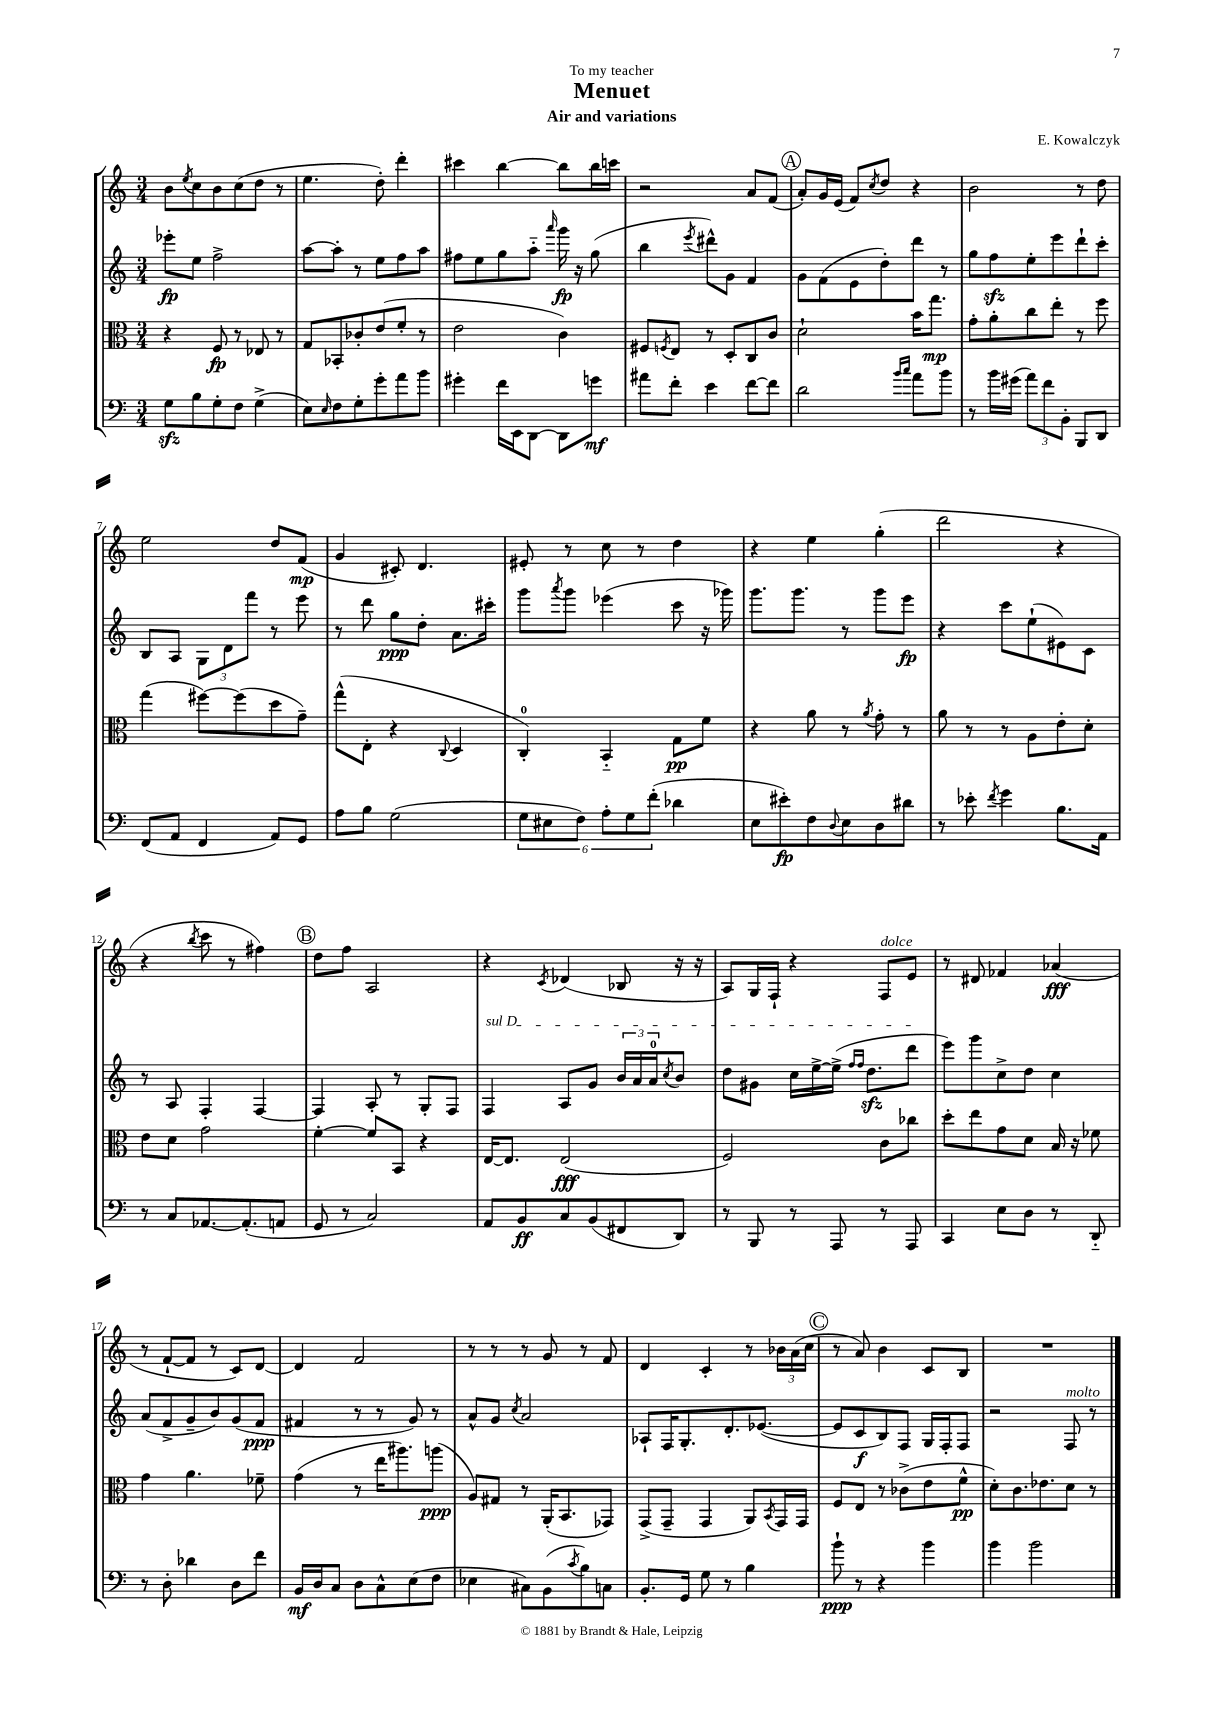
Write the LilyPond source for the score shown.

\header { title = "Menuet" composer = "E. Kowalczyk" subtitle = "Air and variations" dedication = "To my teacher" }
<<
\new StaffGroup <<
\new Staff = "s0" {
    \clef treble \key c \major \numericTimeSignature \time 3/4
    b'8 \acciaccatura { e''8 } c''8 b'8 c''8( d''8 r8 |
    e''4. d''8-.) d'''4-. |
    cis'''4 b''4~ b''8 b''16 c'''16 |
    r2 a'8 f'8( |
    \mark \markup { \circle "A" } a'8-.) g'16 e'16( f'8) \acciaccatura { c''8 } d''8 r4 |
    b'2 r8 d''8 |
    e''2 d''8 f'8\mp( |
    g'4 cis'8-.) d'4. |
    eis'8-. r8 c''8 r8 d''4 |
    r4 e''4 g''4-.( |
    d'''2 r4 |
    r4 \acciaccatura { b''8 } c'''8 r8 fis''4) |
    \mark \markup { \circle "B" } d''8 f''8 a2 |
    r4 \acciaccatura { c'8 } des'4( bes8 r16 r16 |
    a8) g16 f16-! r4 f8^\markup { \italic "dolce" } e'8 |
    r8 dis'8 fes'4 aes'4\fff( |
    r8 f'8~-! f'8 r8 c'8) d'8~ |
    d'4 f'2 |
    r8 r8 r8 g'8 r8 f'8 |
    d'4 c'4-. r8 \tuplet 3/2 { bes'16 a'16( c''16 } |
    \mark \markup { \circle "C" } r8 a'8) b'4 c'8 b8 |
    R2. \bar "|." |
}
\new Staff = "s1" {
    \clef treble \key c \major \numericTimeSignature \time 3/4
    ees'''8-.\fp e''8 f''2-> |
    a''8~ a''8-. r8 e''8 f''8 a''8 |
    fis''8 e''8 g''8 a''8-_ \grace { a'''16 } g'''16\fp r16 g''8( |
    b''4 \acciaccatura { e'''8 } dis'''8-^) g'8 f'4 |
    \mark \markup { \circle "A" } g'8 f'8( e'8 d''8-.) d'''8 r8 |
    g''8 f''8\sfz e''8-. e'''8 d'''8-! c'''8-. |
    b8 a8 \tuplet 3/2 { g8 d'8 f'''8 } r8 e'''8 |
    r8 d'''8 g''8\ppp d''8-. a'8. cis'''16-. |
    g'''8 \acciaccatura { a'''8 } g'''8 ees'''4( c'''8 r16 ges'''16) |
    g'''8. g'''8. r8 g'''8 e'''8\fp |
    r4 c'''8 e''8-!( eis'8) c'8 |
    r8 a8 f4-. f4~ |
    \mark \markup { \circle "B" } f4 a8-. r8 g8-. f8 |
    \once \override TextSpanner.bound-details.left.text = \markup { \italic "sul D" } f4\startTextSpan a8 g'8 \tuplet 3/2 { b'16 a'16 a'16-0 } \acciaccatura { c''8 } b'8 |
    d''8 gis'8 c''16 e''16~-> e''16->( \grace { f''16 f''16 } d''8.\sfz d'''8\stopTextSpan |
    e'''8) g'''8 c''8-> d''8 c''4 |
    a'8( f'8-> g'8-- b'8) g'8( f'8\ppp |
    fis'4 r8 r8 g'8) r8 |
    a'8-^ g'8 \acciaccatura { c''8 } a'2 |
    aes8-! f16 g8.-. d'8.-. ees'8.~( |
    \mark \markup { \circle "C" } ees'8 c'8\f b8) f8 g16 f16-. f8 |
    r2 f8^\markup { \italic "molto" } r8 \bar "|." |
}
\new Staff = "s2" {
    \clef alto \key c \major \numericTimeSignature \time 3/4
    r4 f8\fp r8 ees8 r8 |
    g8 bes,8-. ces'8-. e'8( f'8-. r8 |
    e'2 c'4) |
    fis8 \acciaccatura { f8 } e8 r8 d8-. c8 c'8 |
    \mark \markup { \circle "A" } d'2-! b'16 g''8.\mp |
    g'8-. a'8-. c''8 e''8-. r8 f''8 |
    g''4( fis''8~) fis''8( d''8 g'8--) |
    g''8-^( e8-. r4 \appoggiatura { c8 } d4 |
    c4-0-.) b,4-_ g8\pp f'8 |
    r4 a'8 r8 \acciaccatura { a'8 } g'8-. r8 |
    a'8 r8 r8 a8 e'8-. d'8-. |
    e'8 d'8 g'2 |
    \mark \markup { \circle "B" } f'4~-. f'8 b,8 r4 |
    e16~ e8. e2\fff( |
    f2) c'8 ces''8 |
    d''8-. e''8 g'8 d'8 b16 r16 fes'8 |
    g'4 a'4. fes'8-- |
    g'4( r8 e''16 ais''8.) a''8\ppp( |
    a8) gis8 r8 a,16-.( b,8. ges,8) |
    g,8->( g,8-- g,4 a,8) \acciaccatura { b,8 } g,16 g,16 |
    \mark \markup { \circle "C" } f8 e8 r8 ces'8->( e'8 f'8-^\pp |
    d'8-.) c'8. ees'8. d'8 r8 \bar "|." |
}
\new Staff = "s3" {
    \clef bass \key c \major \numericTimeSignature \time 3/4
    g8\sfz b8 g8-. f8 g4->( |
    e8) \grace { e16 } f8 g8-. g'8-. a'8 b'8 |
    gis'4-. f'16 e,16 d,8~ d,8 g'8\mf |
    ais'8 f'8-. e'4 f'8~ f'8 |
    \mark \markup { \circle "A" } d'2 \grace { b'16 c''16 } a'8 b'8 |
    r8 b'16 gis'16( \tuplet 3/2 { a'8) f'8 b,8-. } b,,8 d,8 |
    f,8( a,8 f,4 a,8) g,8 |
    a8 b8 g2( |
    \tuplet 6/4 { g8 eis8 f8) a8-. g8 f'8-.( } des'4 |
    e8 eis'8-.\fp) f8 \appoggiatura { d8 } e8 d8 dis'8 |
    r8 ees'8-. \acciaccatura { f'8 } g'4 b8. a,16 |
    r8 c8 aes,8.~ aes,8.-.( a,8 |
    \mark \markup { \circle "B" } g,8 r8 c2) |
    a,8 b,8\ff c8 b,8( fis,8 d,8) |
    r8 b,,8 r8 a,,8 r8 a,,8 |
    c,4 e8 d8 r8 d,8-_ |
    r8 d8-. des'4 d8 f'8 |
    b,16\mf d16 c8 d8 c8-^ e8( f8 |
    ees4 cis8) b,8( \acciaccatura { c'8 } b8) c8 |
    b,8.-. g,16 g8 r8 b4 |
    \mark \markup { \circle "C" } b'8-!\ppp r8 r4 b'4 |
    b'4 b'2 \bar "|." |
}
>>
>>
